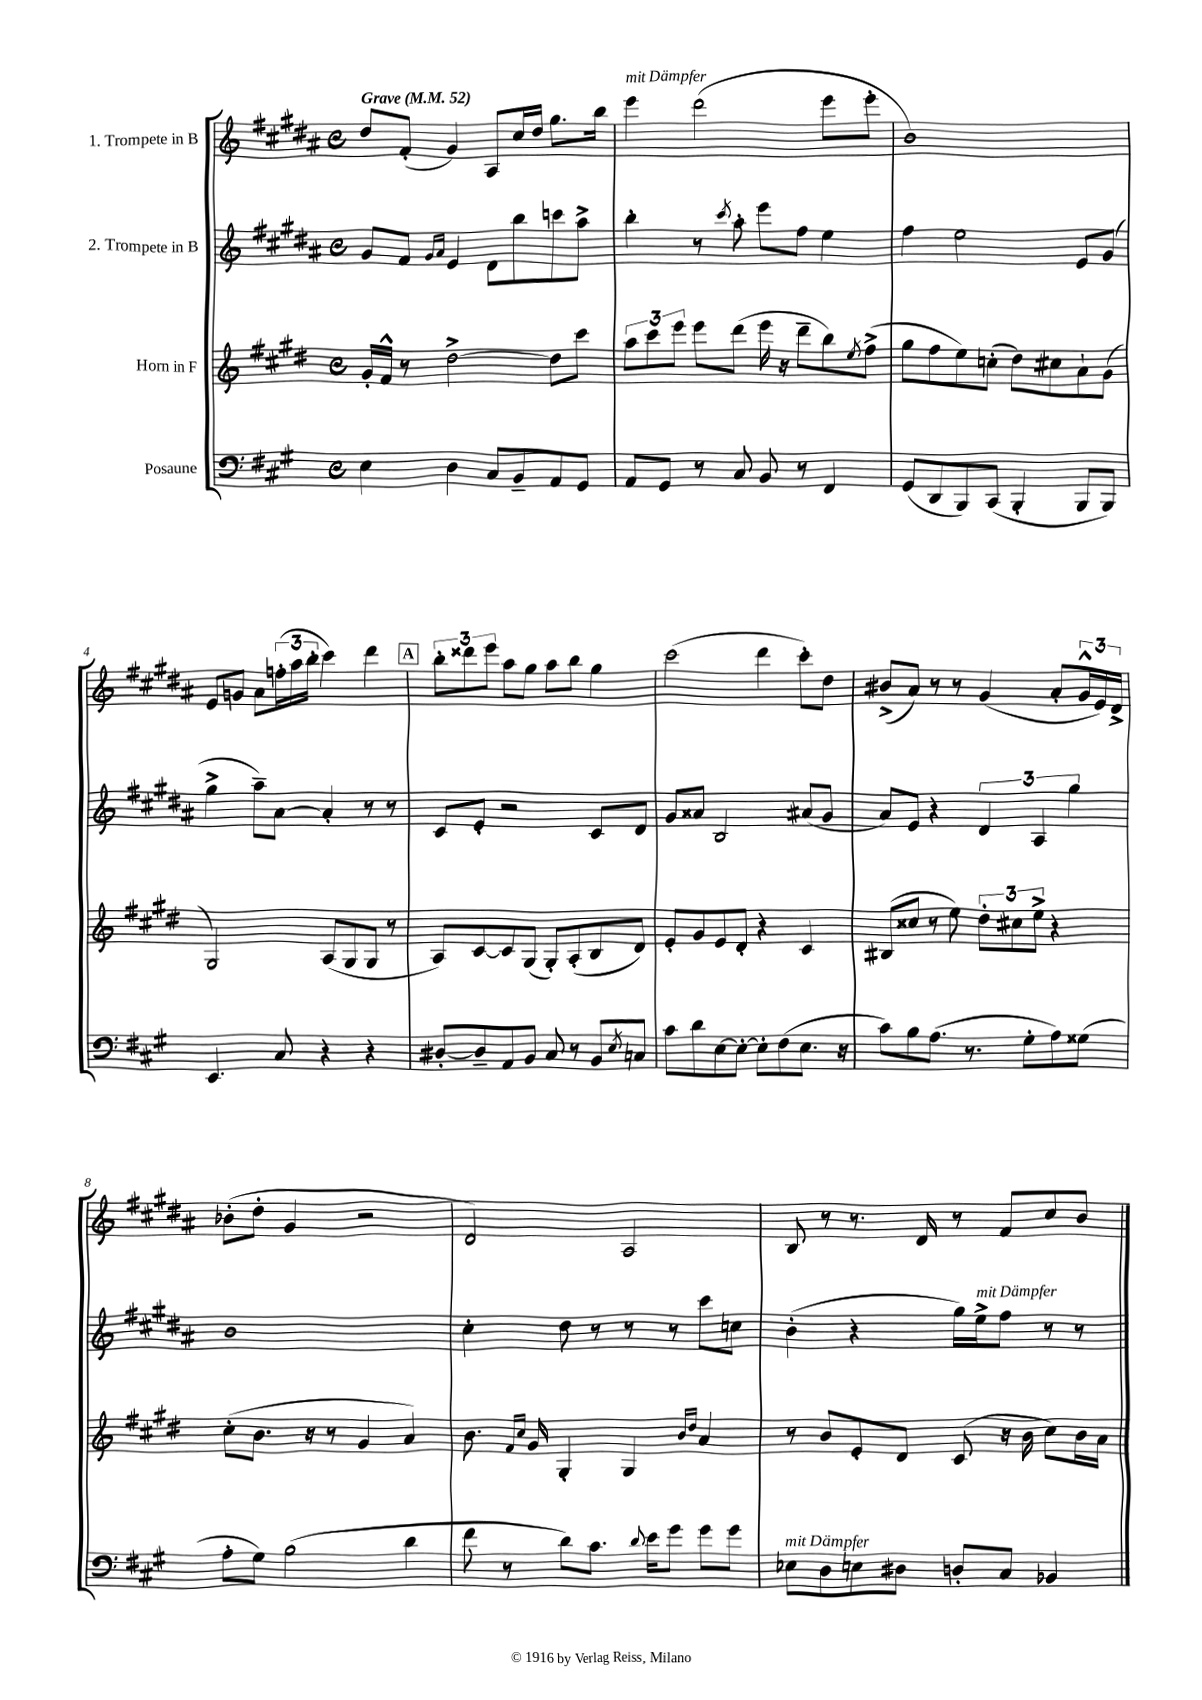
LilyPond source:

<<
\new StaffGroup <<
\new Staff = "s0" \with { instrumentName = "1. Trompete in B" } {
    \clef treble \key b \major \defaultTimeSignature \time 4/4 \tempo "Grave" 4 = 52
    dis''8 fis'8-.( gis'4) ais8 cis''16 dis''16 gis''8. b''16 |
    e'''4^\markup { \italic "mit Dämpfer" } dis'''2( e'''8 e'''8-. |
    b'1) |
    e'8 g'8 ais'8 \tuplet 3/2 { f''16-.( ais''16 b''16-. } cis'''4) dis'''4 |
    \mark \markup { \box "A" } \tuplet 3/2 { b''8-. disis'''8 e'''8 } ais''8 gis''8 ais''8 b''8 gis''4 |
    cis'''2( dis'''4 cis'''8-.) dis''8 |
    bis'8->( ais'8) r8 r8 gis'4( ais'8-. \tuplet 3/2 { gis'16-^ e'16) dis'16-> } |
    bes'8-.( dis''8-. gis'4 r2 |
    dis'2) ais2 |
    b8 r8 r8. dis'16 r8 fis'8 cis''8 b'8 \bar "|." |
}
\new Staff = "s1" \with { instrumentName = "2. Trompete in B" } {
    \clef treble \key b \major \defaultTimeSignature \time 4/4
    gis'8 fis'8 \grace { gis'16 ais'16 } e'4 dis'8 b''8 c'''8 ais''8-> |
    b''4-. r8 \acciaccatura { cis'''8 } ais''8-. e'''8 fis''8 e''4 |
    fis''4 e''2 e'8 gis'8( |
    gis''4-> ais''8--) ais'8~ ais'4-. r8 r8 |
    \mark \markup { \box "A" } cis'8 e'8-. r2 cis'8 dis'8 |
    gis'8 aisis'8 b2 ais'8( gis'8 |
    ais'8) e'8 r4 \tuplet 3/2 { dis'4 ais4 gis''4 } |
    b'1 |
    cis''4-. dis''8 r8 r8 r8 cis'''8 c''8 |
    b'4-.( r4 gis''16) e''16->^\markup { \italic "mit Dämpfer" } fis''8 r8 r8 \bar "|." |
}
\new Staff = "s2" \with { instrumentName = "Horn in F" } {
    \clef treble \key e \major \defaultTimeSignature \time 4/4
    gis'16-. fis'16-^ r8 dis''2~-> dis''8 cis'''8 |
    \tuplet 3/2 { a''8 cis'''8 e'''8 } e'''8 dis'''8( e'''16 r16 dis'''8-- b''8) \acciaccatura { e''8 } fis''8->( |
    gis''8 fis''8 e''8) c''8-.( dis''8) cis''8 a'8-! gis'8( |
    gis2) a8( gis8 gis8 r8 |
    \mark \markup { \box "A" } a8) cis'8~ cis'8 gis8( gis8-.) a8-.( b8 dis'8) |
    e'8-. gis'8 e'8 dis'8-. r4 cis'4 |
    bis8( cisis''8 r8 e''8) \tuplet 3/2 { dis''8-. cis''8 e''8-> } r4 |
    cis''8-.( b'8. r16 r8 gis'4 a'4) |
    b'8. \grace { fis'16 cis''16 } gis'16 gis4-. gis4 \grace { b'16 dis''16 } a'4 |
    r8 b'8 e'8-. dis'8 cis'8( r16 b'16 cis''8) b'16 a'16 \bar "|." |
}
\new Staff = "s3" \with { instrumentName = "Posaune" } {
    \clef bass \key a \major \defaultTimeSignature \time 4/4
    e4 d4 cis8 b,8-- a,8 gis,8 |
    a,8 gis,8 r8 cis8 b,8 r8 fis,4 |
    gis,8( d,8 b,,8) cis,8( b,,4-. b,,8 b,,8) |
    e,4. cis8 r4 r4 |
    \mark \markup { \box "A" } dis8~-. dis8-- a,8 b,8 cis8 r8 b,8 \acciaccatura { e8 } c8 |
    cis'8 d'8 e8~ e8~-. e8-. fis8( e8. r16 |
    cis'8) b8 a8.( r8. gis8-. a8) gisis8( |
    a8-. gis8) b2( d'4 |
    fis'8 r8 d'8) cis'8. \appoggiatura { d'8 } e'16 gis'8 gis'8 gis'8 |
    ees8^\markup { \italic "mit Dämpfer" } d8 e8 dis8 d8-. cis8 bes,4 \bar "|." |
}
>>
>>
